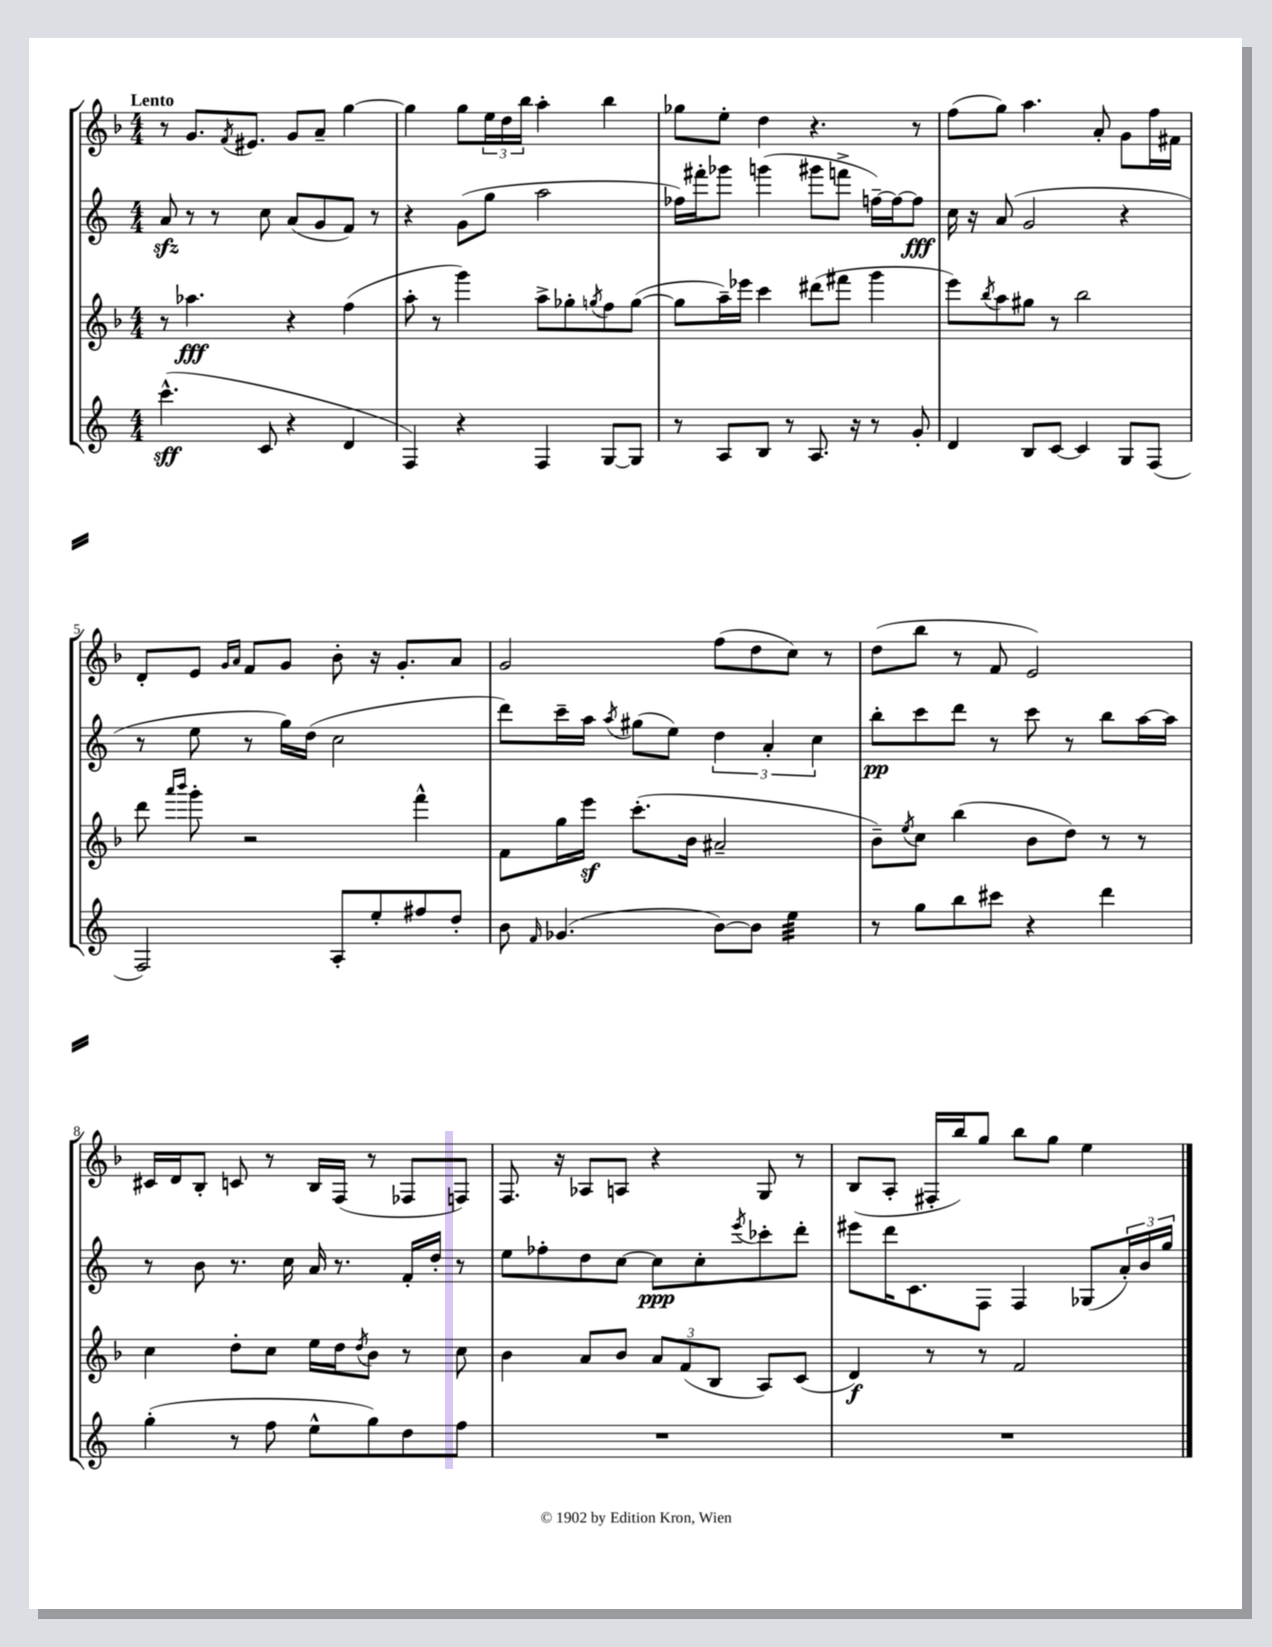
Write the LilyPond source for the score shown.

<<
\new StaffGroup <<
\new Staff = "s0" {
    \clef treble \key f \major \numericTimeSignature \time 4/4 \tempo "Lento"
    r8 g'8. \acciaccatura { f'8 } eis'8. g'8 a'8-- g''4~ |
    g''4 g''8 \tuplet 3/2 { e''16 d''16 bes''16 } a''4-. bes''4 |
    ges''8 e''8-. d''4 r4. r8 |
    f''8( g''8) a''4. a'8-. g'8 f''16 fis'16 |
    d'8-. e'8 \grace { g'16 a'16 } f'8 g'8 bes'8-. r16 g'8.-. a'8 |
    g'2 f''8( d''8 c''8) r8 |
    d''8( bes''8 r8 f'8 e'2) |
    cis'16 d'16 bes8-. c'8 r8 bes16 f16( r8 fes8 f8) |
    f8. r16 aes8 a8 r4 g8 r8 |
    bes8( a8-. fis16-. bes''16) g''8 bes''8 g''8 e''4 \bar "|." |
}
\new Staff = "s1" {
    \clef treble \key c \major \numericTimeSignature \time 4/4
    a'8\sfz r8 r8 c''8 a'8( g'8 f'8) r8 |
    r4 g'8( g''8 a''2 |
    fes''16) fis'''16-. ges'''8 g'''4( gis'''8 f'''8-> f''16~--) f''16~ f''8\fff |
    c''16 r16 a'8( g'2 r4 |
    r8 e''8 r8 g''16) d''16( c''2 |
    d'''8) c'''16-- a''16 \acciaccatura { a''8 } gis''8( e''8) \tuplet 3/2 { d''4 a'4-. c''4 } |
    b''8-.\pp c'''8 d'''8 r8 c'''8 r8 b''8 a''16~ a''16 |
    r8 b'8 r8. c''16 a'16 r8. f'16-. d''16-. r8 |
    e''8 fes''8-. d''8 c''8~ c''8\ppp c''8-. \acciaccatura { e'''8 } ces'''8-. d'''8-. |
    eis'''8 d'''16 c'8. f8 f4 ges8( \tuplet 3/2 { a'16-.) b'16 g''16 } \bar "|." |
}
\new Staff = "s2" {
    \clef treble \key f \major \numericTimeSignature \time 4/4
    r8 aes''4.\fff r4 f''4( |
    a''8-. r8 g'''4) a''8-> ges''8-. \acciaccatura { g''8 } f''8 g''8~( |
    g''8 a''16--) ees'''16 c'''4 dis'''8( fis'''8 g'''4 |
    e'''8) \acciaccatura { bes''8 } a''8 gis''8 r8 bes''2 |
    d'''8 \grace { a'''16 bes'''16 } g'''8-. r2 f'''4-^ |
    f'8 g''16 e'''16\sf c'''8.-.( bes'16 ais'2-- |
    bes'8--) \acciaccatura { e''8 } c''8 bes''4( bes'8 d''8) r8 r8 |
    c''4 d''8-. c''8 e''16 d''16 \acciaccatura { d''8 } bes'8 r8 c''8 |
    bes'4 a'8 bes'8 \tuplet 3/2 { a'8 f'8( bes8 } a8) c'8( |
    d'4\f) r8 r8 f'2 \bar "|." |
}
\new Staff = "s3" {
    \clef treble \key c \major \numericTimeSignature \time 4/4
    c'''4.-^\sff( c'8 r4 d'4 |
    f4) r4 f4 g8~ g8 |
    r8 a8 b8 r8 a8. r16 r8 g'8-. |
    d'4 b8 c'8~ c'4 g8 f8( |
    f2) a8-. e''8-. fis''8 d''8-. |
    b'8 \grace { f'16 } ges'4.( b'8~) b'8 e''4:32 |
    r8 g''8 b''8 cis'''8 r4 d'''4 |
    g''4-.( r8 f''8 e''8-^ g''8) d''8 f''8 |
    R1 |
    R1 \bar "|." |
}
>>
>>
